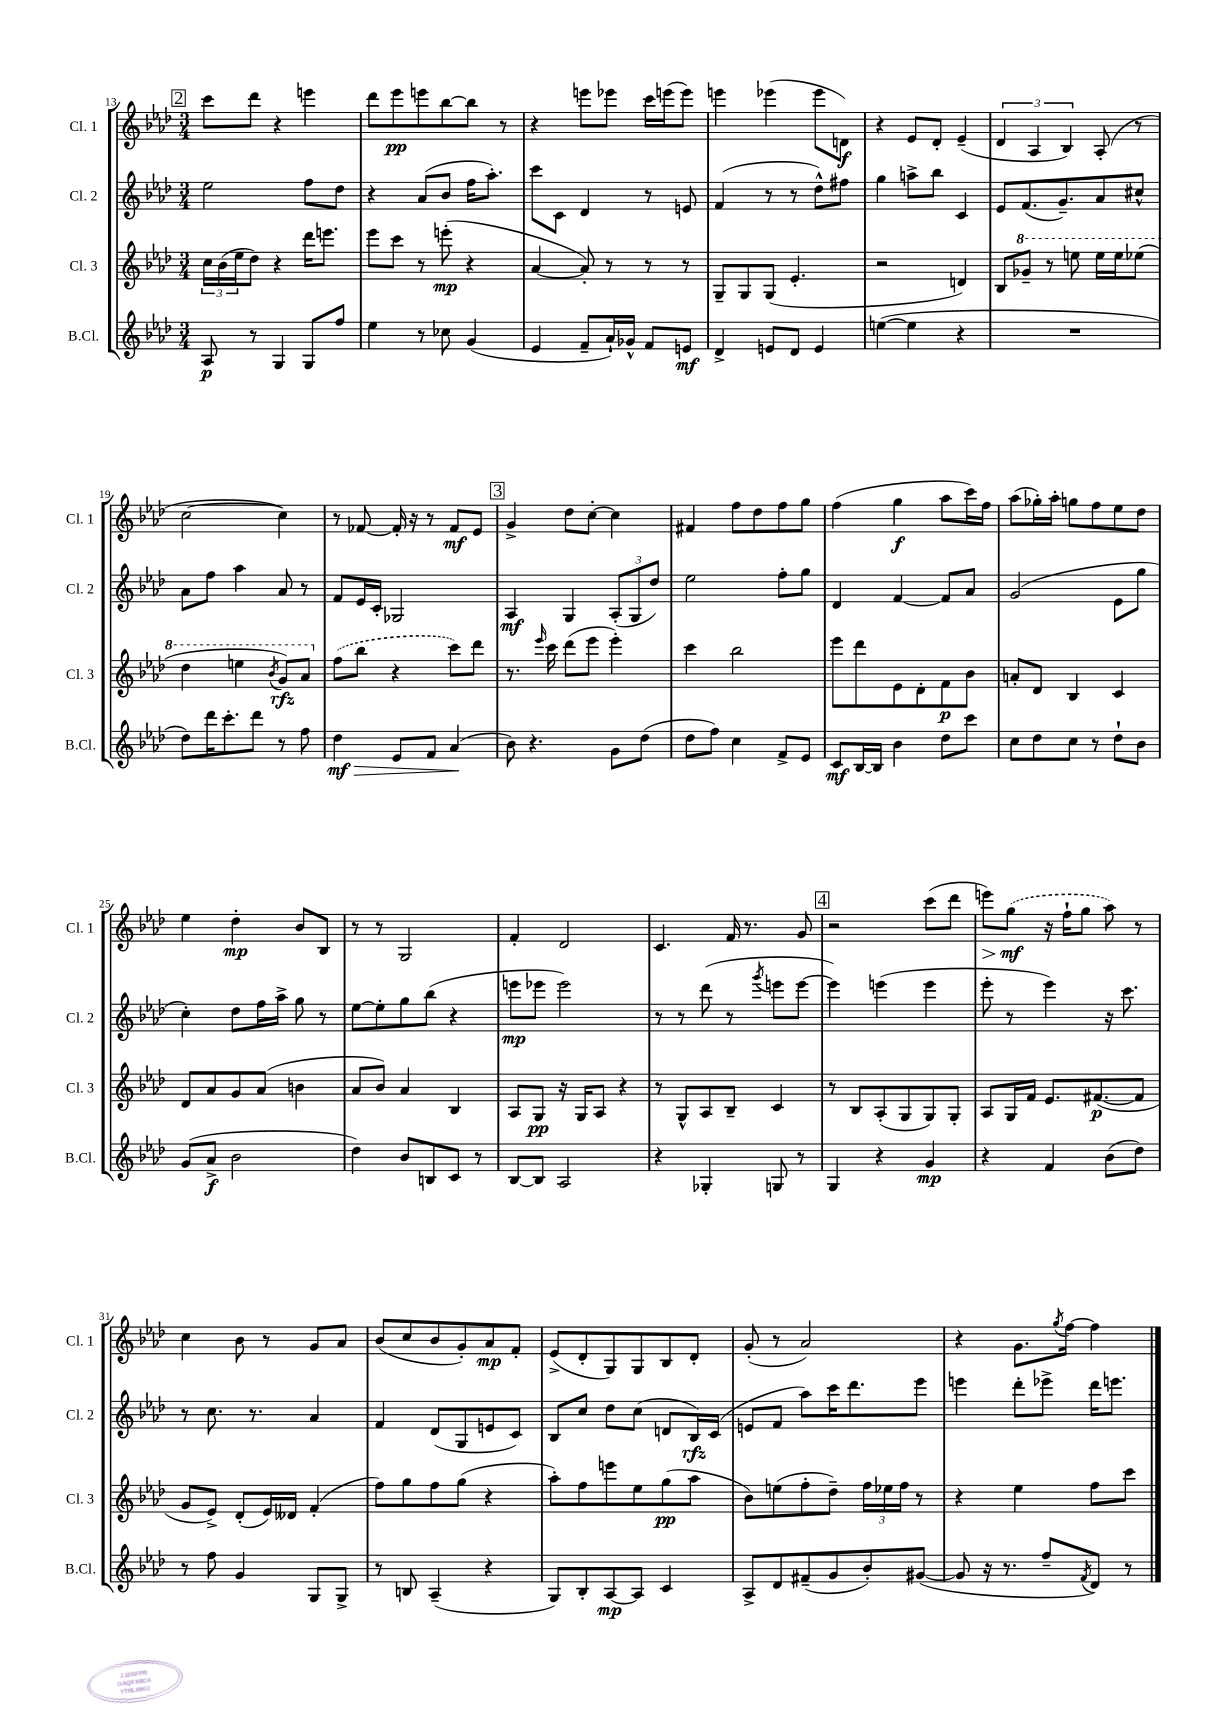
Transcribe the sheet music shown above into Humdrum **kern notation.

**kern	**dynam	**kern	**dynam	**kern	**dynam	**kern	**dynam
*part4	*part4	*part3	*part3	*part2	*part2	*part1	*part1
*staff4	*staff4	*staff3	*staff3	*staff2	*staff2	*staff1	*staff1
*I"B.Cl.	*	*I"Cl. 3	*	*I"Cl. 2	*	*I"Cl. 1	*
*I'B.Cl.	*	*I'Cl. 3	*	*I'Cl. 2	*	*I'Cl. 1	*
*clefG2	*	*clefG2	*	*clefG2	*	*clefG2	*
*k[b-e-a-d-]	*	*k[b-e-a-d-]	*	*k[b-e-a-d-]	*	*k[b-e-a-d-]	*
*M3/4	*	*M3/4	*	*M3/4	*	*M3/4	*
!!LO:REH:place=s1:t=2
=13	=13	=13	=13	=13	=13	=13	=13
8A-/	p	24cc\LL	.	2ee-\	.	8ccc\L	.
.	.	(24b-\	.	.	.	.	.
.	.	24ee-\J	.	.	.	.	.
8r	.	8dd-\J)	.	.	.	8ddd-\J	.
4G/	.	4r	.	.	.	4r	.
8G/L	.	16ddd-\KL	.	8ff\L	.	4eeen\	.
.	.	8.eeen\J	.	.	.	.	.
8ff/J	.	.	.	8dd-\J	.	.	.
=14	=14	=14	=14	=14	=14	=14	=14
4ee-\	.	8eee-\L	.	4r	.	8ddd-\L	.
.	.	8ccc\J	.	.	.	8eee-\	pp
8r	.	8r	.	(8a-/L	.	8eeen\	.
8cc-X\	.	(8eeen'\	mp	8b-/J	.	[8bb-\	.
(4g/	.	4r	.	16ff\KL	.	8bb-\J]	.
.	.	.	.	8.aa-'\J)	.	.	.
.	.	.	.	.	.	8r	.
=15	=15	=15	=15	=15	=15	=15	=15
4e-/	.	[4a-/	.	8ccc\L	.	4r	.
.	.	.	.	8c\J	.	.	.
8f~/L	.	8a-'/])	.	4d-/	.	8eeen\L	.
16a-`/L)	.	8r	.	.	.	8eee-X\J	.
16g-X^^/JJ	.	.	.	.	.	.	.
8f/L	.	8r	.	8r	.	16ccc\LL	.
.	.	.	.	.	.	(16eeen\J	.
8en/J	mf	8r	.	8en/	.	8eee\J)	.
=16	=16	=16	=16	=16	=16	=16	=16
4d-^/	.	8G~/L	.	(4f/	.	4eeen\	.
.	.	8G/	.	.	.	.	.
8en/L	.	(8G/J	.	8r	.	(4eee-X\	.
8d-/J	.	4.e-'/	.	8r	.	.	.
4e/	.	.	.	8dd-^^\L)	.	8eee-\L	.
.	.	.	.	8ff#X\J	.	8dn\J)	f
=17	=17	=17	=17	=17	=17	=17	=17
([4een\	.	2r	.	4gg\	.	4r	.
4ee\]	.	.	.	8aan^\L	.	8e-/L	.
.	.	.	.	8bb-\J	.	8d-'/J	.
4r	.	4dn/)	.	4c/	.	(4e-~/	.
=18	=18	=18	=18	=18	=18	=18	=18
2.r	.	8B-/L	.	8e-/L	.	6d-/	.
*	*	*8va	*	*	*	*	*
.	.	8gg-X~/J	.	(8.f/	.	.	.
.	.	.	.	.	.	6A-/	.
.	.	8r	.	.	.	.	.
.	.	.	.	8.g~/)	.	.	.
.	.	.	.	.	.	6B-/)	.
.	.	8eeen\	.	.	.	.	.
.	.	16eee\LL	.	8a-/	.	(8A-'/	.
.	.	16eee\J	.	.	.	.	.
.	.	(8eee-X\J	.	8cc#X^^/J	.	8r	.
!!LO:LB:g=z
=19	=19	=19	=19	=19	=19	=19	=19
8dd-\L)	.	4ddd-\	.	8a-\L	.	[2cc\	.
16ddd-\K	.	.	.	8ff\J	.	.	.
8.ccc'\	.	.	.	.	.	.	.
.	.	4eeen\	.	4aa-\	.	.	.
8ddd-\J	.	.	.	.	.	.	.
.	.	8qbb-/	.	.	.	.	.
8r	.	8gg/L)	rfz	8a-/	.	4cc\])	.
8ff\	.	8aa-/J	.	8r	.	.	.
=20	=20	=20	=20	=20	=20	=20	=20
!	!LO:HP:b	!	!	!	!	!	!
*	*	*X8va	*	*	*	*	*
4dd-\	> mf	(8ff\L	.	8f/L	.	8r	.
.	.	8bb-\J	.	16e-/L	.	[8f-X/	.
.	.	.	.	16c'/JJ	.	.	.
8e-/L	.	4r	.	2G-X/	.	16f-'/]	.
.	.	.	.	.	.	16r	.
8f/J	.	.	.	.	.	8r	.
(4a-/	.	8ccc\L)	.	.	.	8f-/L	mf
.	.	8ddd-\J	.	.	.	8e-/J	.
.	]	.	.	.	.	.	.
!!LO:REH:place=s1:t=3
=21	=21	=21	=21	=21	=21	=21	=21
8b-\)	.	8.r	.	4A-/	mf	4g^/	.
4.r	.	.	.	.	.	.	.
.	.	16qqeee-/	.	.	.	.	.
.	.	16ccc\	.	.	.	.	.
.	.	(8ddd-\L	.	4G/	.	8dd-\L	.
.	.	8eee-\J	.	.	.	[8cc'\J	.
8g\L	.	4eee-'\)	.	(12A-'/L	.	4cc\]	.
.	.	.	.	12G/	.	.	.
(8dd-\J	.	.	.	.	.	.	.
.	.	.	.	12dd-/J)	.	.	.
=22	=22	=22	=22	=22	=22	=22	=22
8dd-\L	.	4ccc\	.	2ee-\	.	4f#X/	.
8ff\J)	.	.	.	.	.	.	.
4cc\	.	2bb-\	.	.	.	8ff\L	.
.	.	.	.	.	.	8dd-\	.
8f^/L	.	.	.	8ff'\L	.	8ff\	.
8e-/J	.	.	.	8gg\J	.	8gg\J	.
=23	=23	=23	=23	=23	=23	=23	=23
8c/L	mf	8eee-\L	.	4d-/	.	(4ff\	.
[16B-/L	.	8ddd-\	.	.	.	.	.
16B-/JJ]	.	.	.	.	.	.	.
4b-\	.	8e-\	.	[4f/	.	4gg\	f
.	.	8d-'\	.	.	.	.	.
8dd-\L	.	8f\	p	8f/L]	.	8aa-\L	.
8ccc\J	.	8b-\J	.	8a-/J	.	16ccc\L)	.
.	.	.	.	.	.	16ff\JJ	.
=24	=24	=24	=24	=24	=24	=24	=24
8cc\L	.	8an'/L	.	(2g/	.	(8aa-\L	.
8dd-\	.	8d-/J	.	.	.	16gg-X'\L)	.
.	.	.	.	.	.	16aa-'\JJ	.
8cc\J	.	4B-/	.	.	.	8ggn\L	.
8r	.	.	.	.	.	8ff\	.
8dd-`\L	.	4c/	.	8e-\L	.	8ee-\	.
8b-\J	.	.	.	8gg\J	.	8dd-\J	.
!!LO:LB:g=z
=25	=25	=25	=25	=25	=25	=25	=25
(8g/L	.	8d-/L	.	4cc'\)	.	4ee-\	.
8a-^/J	f	8a-/	.	.	.	.	.
2b-\	.	8g/	.	8dd-\L	.	4dd-'\	mp
.	.	(8a-/J	.	16ff\L	.	.	.
.	.	.	.	16aa-^\JJ	.	.	.
.	.	4bn\	.	8gg\	.	8b-/L	.
.	.	.	.	8r	.	8B-/J	.
=26	=26	=26	=26	=26	=26	=26	=26
4dd-\)	.	8a-/L	.	[8ee-\L	.	8r	.
.	.	8b-/J)	.	8ee-'\]	.	8r	.
8b-/L	.	4a-/	.	8gg\	.	2G/	.
8Bn/	.	.	.	(8bb-\J	.	.	.
8c/J	.	4B-/	.	4r	.	.	.
8r	.	.	.	.	.	.	.
=27	=27	=27	=27	=27	=27	=27	=27
[8B-/L	.	8A-/L	.	8eeen\L	mp	4f'/	.
8B-/J]	.	8G/J	pp	8eee-X\J	.	.	.
2A-/	.	16r	.	2eee-\)	.	2d-/	.
.	.	16G/KL	.	.	.	.	.
.	.	8A-/J	.	.	.	.	.
.	.	4r	.	.	.	.	.
=28	=28	=28	=28	=28	=28	=28	=28
4r	.	8r	.	8r	.	4.c/	.
.	.	8G^^/L	.	8r	.	.	.
4G-X'/	.	8A-/	.	(8ddd-\	.	.	.
.	.	8B-~/J	.	8r	.	16f/	.
.	.	.	.	.	.	8.r	.
.	.	.	.	8qggg/	.	.	.
8Gn/	.	4c/	.	8eeen\L	.	.	.
8r	.	.	.	[8eee\J	.	8g/	.
!!LO:REH:place=s1:t=4
=29	=29	=29	=29	=29	=29	=29	=29
4G/	.	8r	.	4eee\])	.	2r	.
.	.	8B-/L	.	.	.	.	.
4r	.	(8A-'/	.	(4eeen\	.	.	.
.	.	8G/	.	.	.	.	.
4g/	mp	8G/)	.	4eee\	.	(8ccc\L	.
.	.	8G'/J	.	.	.	8ddd-\J	.
=30	=30	=30	=30	=30	=30	=30	=30
!	!	!	!	!	!	!	!LO:HP:b
4r	.	8A-/L	.	8eee-'\	.	8eeen\L)	>
.	.	16G/L	.	8r	.	(8gg\J	mf
.	.	16f/JJ	.	.	.	.	.
4f/	.	8.e-/L	.	4eee-\)	.	16r	]
.	.	.	.	.	.	16ff`\KL	.
.	.	.	.	.	.	8gg\J	.
.	.	([8.f#X/	p	.	.	.	.
(8b-\L	.	.	.	16r	.	8aa-\)	.
.	.	.	.	8.ccc\	.	.	.
8dd-\J)	.	8f#/J]	.	.	.	8r	.
!!LO:LB:g=z
=31	=31	=31	=31	=31	=31	=31	=31
8r	.	8g/L	.	8r	.	4cc\	.
8ff\	.	8e-^/J)	.	8.cc\	.	.	.
4g/	.	(8d-'/L	.	.	.	8b-\	.
.	.	.	.	8.r	.	.	.
.	.	16e-/L)	.	.	.	8r	.
.	.	16d--X/JJ	.	.	.	.	.
8G/L	.	(4f'/	.	4a-/	.	8g/L	.
8G^/J	.	.	.	.	.	8a-/J	.
=32	=32	=32	=32	=32	=32	=32	=32
8r	.	8ff\L)	.	4f/	.	(8b-/L	.
8Bn/	.	8gg\	.	.	.	8cc/	.
(4A-~/	.	8ff\	.	(8d-/L	.	8b-/	.
.	.	(8gg\J	.	8G/	.	8g'/)	.
4r	.	4r	.	8en/	.	8a-/	mp
.	.	.	.	8c/J)	.	8f'/J	.
=33	=33	=33	=33	=33	=33	=33	=33
8G/L)	.	8aa-'\L)	.	8B-/L	.	(8e-^/L	.
8B-'/	.	8ff\	.	8cc/J	.	8d-'/	.
[8A-/	mp	8eeen\	.	8dd-\L	.	8G/)	.
8A-/J]	.	8ee-\	.	(8cc\J	.	8G/	.
4c/	.	(8gg\	pp	8dn/L	.	8B-/	.
.	.	8aa-\J	.	16B-/L)	rfz	8d-'/J	.
.	.	.	.	(16c/JJ	.	.	.
=34	=34	=34	=34	=34	=34	=34	=34
8A-^/L	.	8b-\L)	.	8en/L	.	(8g'/	.
8d-/	.	(8een\	.	8f/J	.	8r	.
(8f#X~/	.	8ff'\	.	8aa-\L)	.	2a-/)	.
8g/	.	8dd-~\J)	.	16ccc\K	.	.	.
.	.	.	.	8.ddd-\	.	.	.
8b-'/)	.	24ff\LL	.	.	.	.	.
.	.	24ee-X\	.	.	.	.	.
.	.	24ff\JJ	.	.	.	.	.
([8g#X/J	.	8r	.	8eee-\J	.	.	.
=35	=35	=35	=35	=35	=35	=35	=35
8g#/]	.	4r	.	4eeen\	.	4r	.
16r	.	.	.	.	.	.	.
8.r	.	.	.	.	.	.	.
.	.	4ee-\	.	8ddd-'\L	.	8.g\L	.
8ff~/L	.	.	.	8eee-X^\J	.	.	.
.	.	.	.	.	.	8qgg/	.
.	.	.	.	.	.	[16ff\Jk	.
8qf/	.	.	.	.	.	.	.
8d-/J)	.	8ff\L	.	16ddd-\KL	.	4ff\]	.
.	.	.	.	8.eeen\J	.	.	.
8r	.	8ccc\J	.	.	.	.	.
==	==	==	==	==	==	==	==
*-	*-	*-	*-	*-	*-	*-	*-
